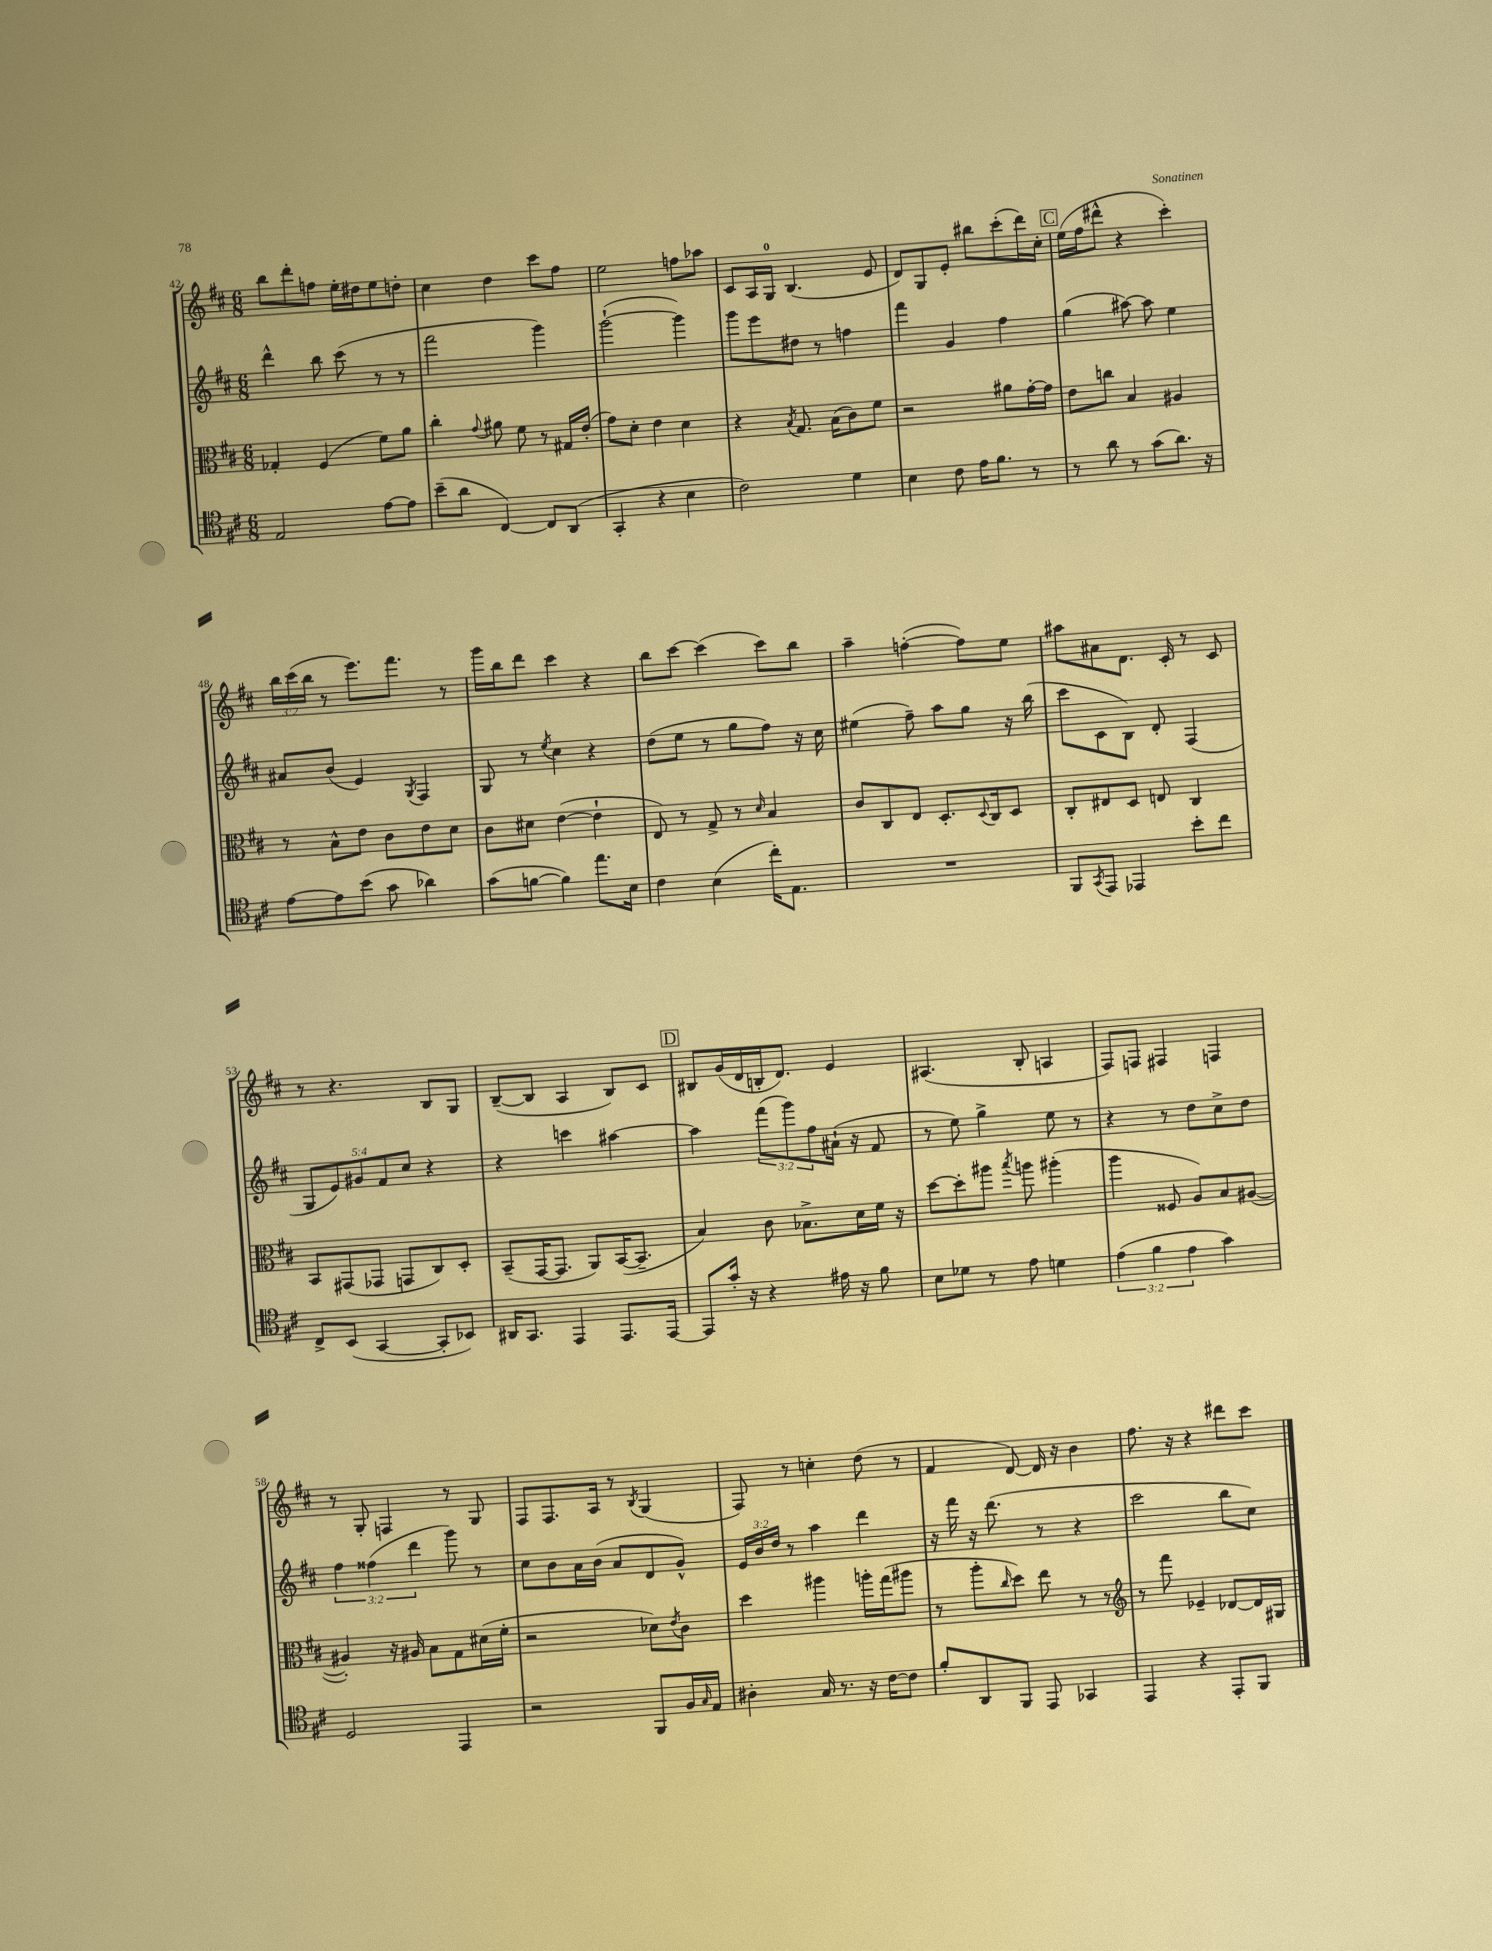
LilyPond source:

<<
\new StaffGroup <<
\new Staff = "s0" {
    \clef treble \key d \major \numericTimeSignature \time 6/8 \override Staff.TupletNumber.text = #tuplet-number::calc-fraction-text
    b''8 d'''8-. f''8 e''16-. dis''16 e''8 d''8-. |
    cis''4 d''4 cis'''8 fis''8 |
    e''2 f''8 aes''8 |
    cis'8 a16 g16-0 b4.( e'8 |
    d'8) g8 e'8-. bis''8 cis'''8-.( d'''16) cis''16-. |
    \mark \markup { \box "C" } e''16( fis''16 dis'''8-^ r4 cis'''4-.) |
    \tuplet 3/2 { b''16 cis'''16( b''16 } r8 e'''8.) fis'''8. r8 |
    g'''16 b''16 d'''8 cis'''4 r4 |
    b''8 cis'''8~ cis'''4( cis'''8) b''8 |
    a''4-- f''4~-.( f''8) e''8 |
    ais''8 ais'8 d'8. cis'16-. r8 cis'8 |
    r8 r4. b8 g8 |
    b8~--( b8 a4 b8) cis'8 |
    \mark \markup { \box "D" } bis8 g'16( d'16 b16-. d'8.) e'4 |
    ais4.( b8-. a4 |
    fis8) f8 fis4 f4 |
    r8 g8-. f4 r8 g8 |
    fis8 fis8. a16 r8 \acciaccatura { b8 } g4( |
    fis8) r8 c''4-. d''8( r8 |
    fis'4 d'8~) d'16 r16 b'4 |
    fis''8. r16 r4 dis'''8 cis'''8 \bar "|." |
}
\new Staff = "s1" {
    \clef treble \key d \major \numericTimeSignature \time 6/8 \override Staff.TupletNumber.text = #tuplet-number::calc-fraction-text
    d'''4-^ b''8 cis'''8( r8 r8 |
    fis'''2 g'''4) |
    g'''2~-!( g'''4) |
    g'''8 e'''8 dis''8 r8 f''4 |
    fis'''4 g'4 fis''4 |
    \mark \markup { \box "C" } g''4( ais''8~) ais''8 e''4 |
    ais'8 b'8( e'4) \acciaccatura { g8 } fis4 |
    g8 r8 \acciaccatura { e''8 } cis''4 r4 |
    d''8( e''8 r8 g''8 fis''8) r16 cis''16 |
    eis''4( fis''8--) a''8 g''8 r16 b''16( |
    cis'''8 cis'8 b8) d'8-. fis4( |
    \tuplet 5/4 { g8 e'8) gis'8 fis'8 cis''8 } r4 |
    r4 c'''4 ais''4~ |
    \mark \markup { \box "D" } ais''4 \tuplet 3/2 { fis'''8( g'''8) fis''8 } ais'16-!( r16 fis'8 |
    r8 e''8) g''4-> e''8 r8 |
    r4 r8 d''8 cis''8-> d''8 |
    \tuplet 3/2 { fis''4 fisis''4( d'''4 } g'''8) r8 |
    cis''8 b'8 a'16 b'16( a'8 d'8 g'8-^) |
    \tuplet 3/2 { e'16 b'16 d''16 } r8 a''4 d'''4 |
    r16 fis'''16 r16 d'''8.( r8 r4 |
    cis'''2 b''8 cis''8) \bar "|." |
}
\new Staff = "s2" {
    \clef alto \key d \major \numericTimeSignature \time 6/8
    ges4-. fis4( fis'8) a'8 |
    cis''4-. \appoggiatura { g'8 } ais'8 fis'8 r8 gis16 e'16-.( |
    g'8) d'8-. e'4 d'4 |
    r4 \acciaccatura { b8 } g8. b16( cis'8) fis'8 |
    r2 ais'8 g'16~-. g'16 |
    \mark \markup { \box "C" } e'8 c''8 b4 ais4 |
    r8 b8-^ e'8 cis'8 e'8 d'8 |
    cis'8 dis'8 e'4~( e'4-! |
    e8) r8 g8-> r8 \grace { d'16 } b4 |
    cis'8 cis8 e8 d8.-. \appoggiatura { d8 } cis16 d8 |
    cis8-. eis8 d8 e8 cis4 |
    b,8 gis,8( ges,8 g,8 cis8) d8-. |
    b,8--( g,16~ g,8. a,8) b,16~( b,8.-- |
    \mark \markup { \box "D" } b4) cis'8 bes8.-> d'16 fis'16 r16 |
    d''8~ d''8-. ais''8 \acciaccatura { b''8 } a''8 ais''4-.( |
    a''4 fisis8 a8) b8 ais8~( |
    ais4-.) r16 ais16 b8 g8 dis'16( fis'16-. |
    r2 des'8) \acciaccatura { e'8 } cis'8 |
    d''4 ais''4 a''16-. g''16( ais''8 |
    r8 a''8-. \grace { cis''16 } d''8) e''8 r8 r8 |
    \clef treble r8 fis'''8 ees'4-- des'8~ des'16 gis16 \bar "|." |
}
\new Staff = "s3" {
    \clef tenor \key d \major \numericTimeSignature \time 6/8 \override Staff.TupletNumber.text = #tuplet-number::calc-fraction-text
    e2 e'8~ e'8 |
    b'8--( a'8 cis4~) cis8 a,8( |
    g,4-. r4 b4 |
    cis'2) d'4 |
    b4 cis'8 e'16 fis'8. r8 |
    \mark \markup { \box "C" } r8 a'8 r8 g'8( a'8.) r16 |
    e'8~ e'8 b'8( g'8 aes'4) |
    g'8( f'8~ f'4) e''8. b16 |
    cis'4 b4( cis''16-.) e8. |
    R2. |
    fis,8 \acciaccatura { g,8 } e,8 ees,4 b'8-. cis''8 |
    cis8-> b,8( g,4~ g,8-. bes,8) |
    ais,16 g,8. e,4 e,8. e,16~ |
    \mark \markup { \box "D" } e,8 g'16-. r16 r4 eis'16 r16 fis'8 |
    b8 des'8 r8 e'8 d'4 |
    \tuplet 3/2 { e'4( fis'4 e'4 } g'4) |
    d2 e,4 |
    r2 fis,8 fis16 \grace { g16 } e16 |
    ais4-. g16 r8. r16 cis'16~ cis'8 |
    fis'8-. a,8 fis,8 e,8 ges,4 |
    e,4 r4 e,8-. fis,8 \bar "|." |
}
>>
>>
\layout { \context { \Score currentBarNumber = #42 } }
